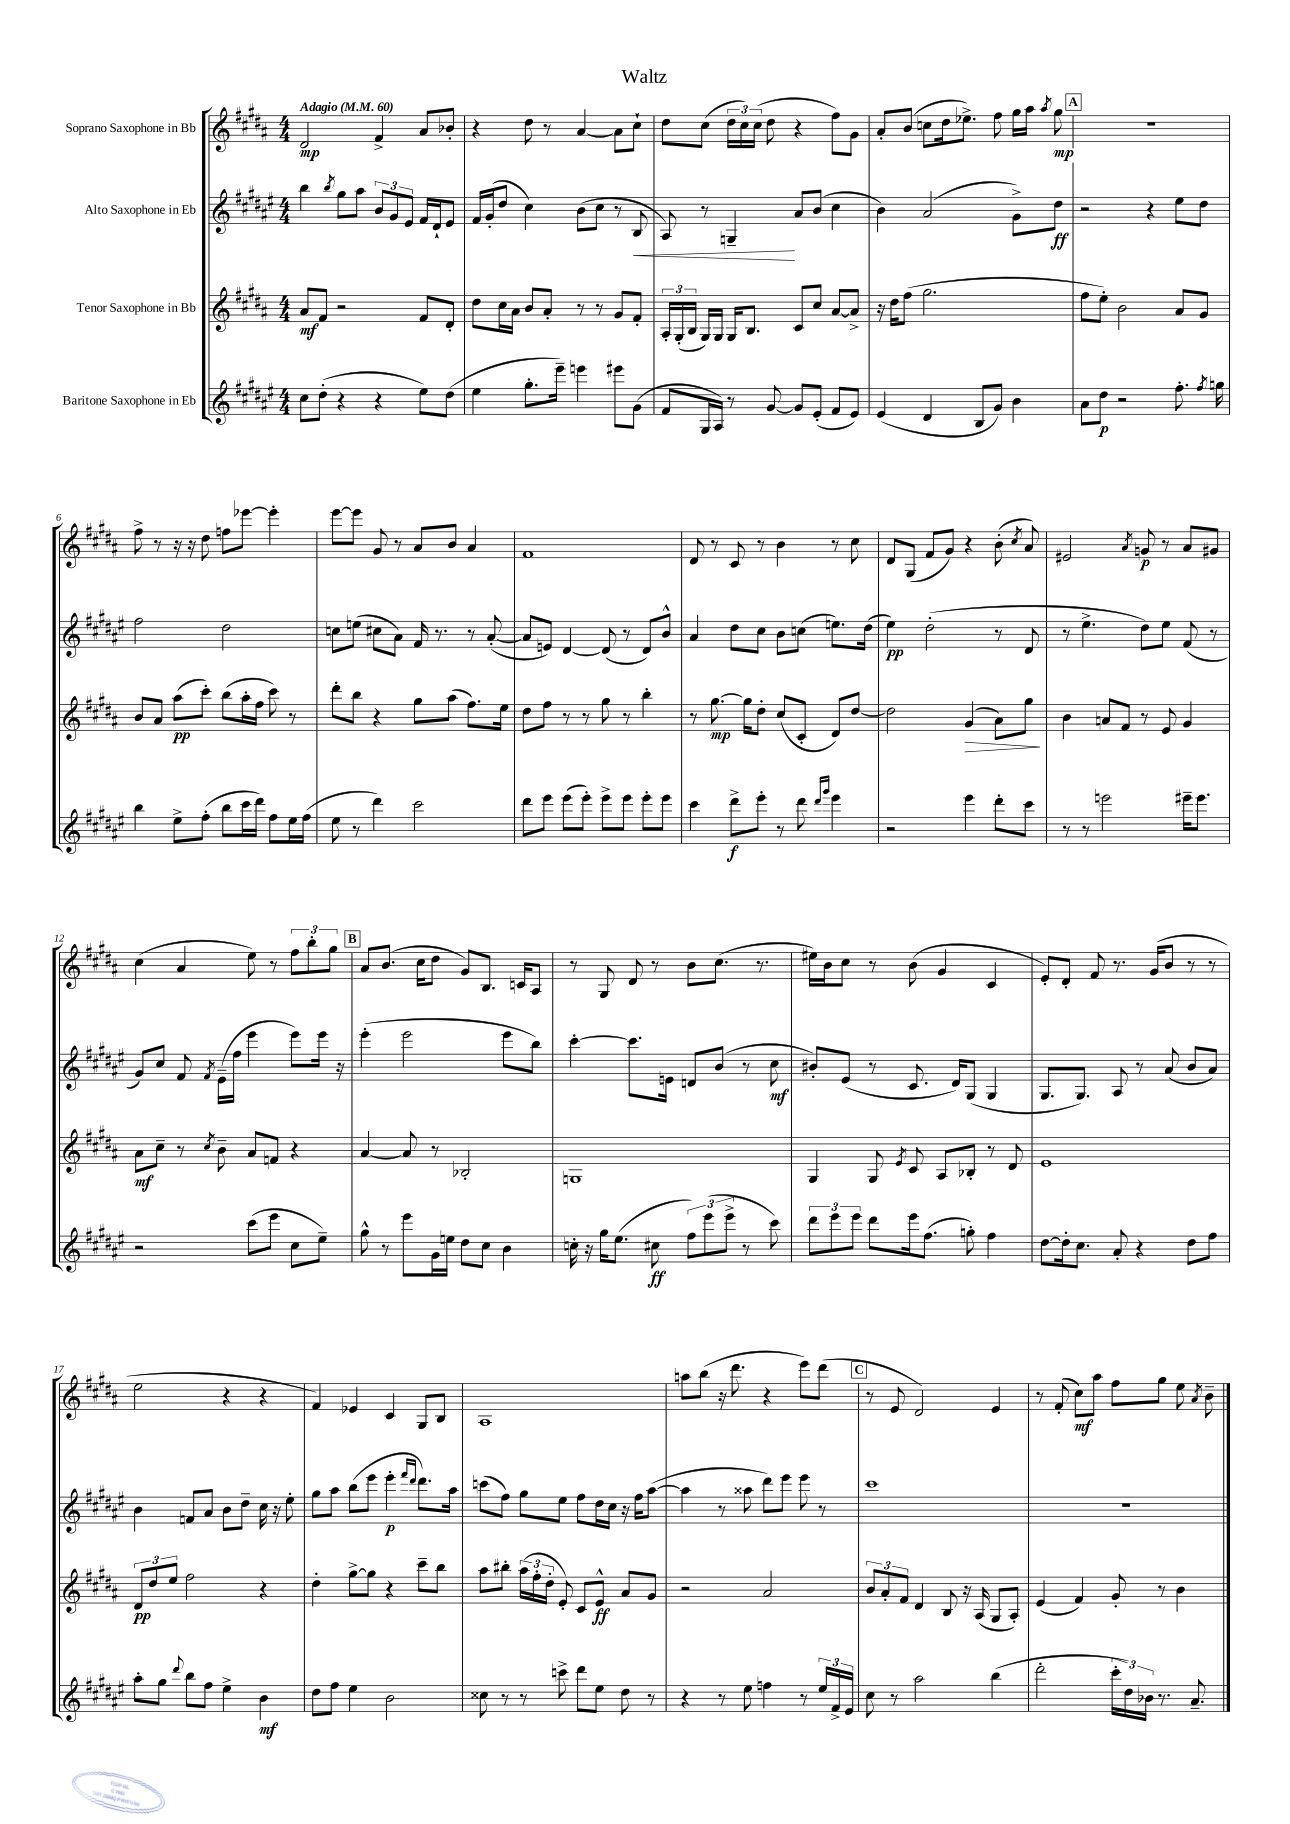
\header { title = "Waltz" }
<<
\new StaffGroup <<
\new Staff = "s0" \with { instrumentName = "Soprano Saxophone in Bb" } {
    \clef treble \key b \major \numericTimeSignature \time 4/4 \tempo "Adagio" 4 = 60
    \autoBeamOff dis'2\mp fis'4-> ais'8[ bes'8]-. |
    r4 dis''8 r8 ais'4~ ais'8[ cis''8]-! |
    dis''8[ cis''8]( \tuplet 3/2 { dis''16[ cis''16) cis''16]( } dis''8 r4 fis''8[) gis'8] |
    ais'8[-. b'8]( c''8[ dis''16 ees''8.]->) fis''8 gis''16[ ais''16] \acciaccatura { ais''8 } gis''8\mp |
    \mark \markup { \box "A" } r1 |
    fis''8-> r8 r16 r16 dis''8 f''8[ ees'''8]~ ees'''4-. |
    e'''8[~ e'''8] gis'8 r8 ais'8[ b'8] ais'4 |
    fis'1 |
    dis'8 r8 cis'8 r8 b'4 r8 cis''8 |
    dis'8[ gis8]( fis'8[ gis'8]) r4 b'8-.( \acciaccatura { cis''8 } ais'8) |
    eis'2 \acciaccatura { ais'8 } g'8\p r8 ais'8[ gis'8] |
    cis''4( ais'4 e''8) r8 \tuplet 3/2 { fis''8[ b''8-. gis''8] } |
    \mark \markup { \box "B" } ais'8[ b'8.]( cis''16[ dis''8] gis'8[) b8.] c'16[ ais8] |
    r8 gis8 dis'8 r8 b'8[ cis''8.]( r8. |
    eis''16[) b'16 cis''8] r8 b'8( gis'4 cis'4 |
    e'8[-.) dis'8]-. fis'8 r8. gis'16[( b'8] r8 r8 |
    e''2 r4 r4 |
    fis'4) ees'4 cis'4 gis8[ b8] |
    ais1 |
    a''8[ b''8]( r16 dis'''8. r4 e'''8[) dis'''8]( |
    \mark \markup { \box "C" } r8 e'8 dis'2) e'4 |
    r8 fis'8-.( cis''8[\mf) ais''8] fis''8[ gis''8] e''8 \acciaccatura { ais'8 } b'8-- \bar "|." |
}
\new Staff = "s1" \with { instrumentName = "Alto Saxophone in Eb" } {
    \clef treble \key fis \major \numericTimeSignature \time 4/4
    \autoBeamOff b''4 \acciaccatura { b''8 } gis''8[ ais''8] \tuplet 3/2 { b'8[ gis'8 eis'8] } fis'16[ dis'16-! eis'8] |
    fis'16[ gis'16-.( dis''8] cis''4) b'8[( cis''8] r8 b8\< |
    ais8) r8 g4--\! ais'8[ b'8]( cis''4 |
    b'4) ais'2( gis'8[->) dis''8]\ff |
    \mark \markup { \box "A" } r2 r4 eis''8[ dis''8] |
    fis''2 dis''2 |
    c''8[ e''8]( cis''8[ ais'8]) fis'16 r8. r8 ais'8~-.( |
    ais'8[ e'8]) dis'4~ dis'8( r8 dis'8[) b'8]-^ |
    ais'4 dis''8[ cis''8] b'8[ c''8]( e''8.[) dis''16]( |
    eis''4\pp) dis''2-.( r8 dis'8 |
    r8 eis''4.-> dis''8[) eis''8] fis'8( r8 |
    gis'8[) cis''8] fis'8 \acciaccatura { fis'8 } eis'16[--( fis''16] eis'''4 eis'''8[) eis'''16] r16 |
    \mark \markup { \box "B" } eis'''4-.( eis'''2 eis'''8[ b''8]) |
    cis'''4~-. cis'''8.[ e'16] d'8[ b'8]( r8 cis''8\mf |
    bis'8[-.) eis'8]( r8 cis'8. dis'16[) gis8]( gis4 |
    gis8.[ gis8.]) ais8 r8 ais'8( b'8[ ais'8]) |
    b'4 f'8[ ais'8] b'8[ dis''8]-- cis''16 r16 eis''8-. |
    gis''8[ ais''8] b''8[( eis'''8] eis'''4-.\p \grace { fis'''16[ dis'''16] } dis'''8.[) ais''16] |
    c'''8[( fis''8]) gis''8[ eis''8] fis''8[ dis''16 cis''16] r16 fis''16[ ais''8]~( |
    ais''4 r8 aisis''8 dis'''8[) eis'''8] eis'''8 r8 |
    \mark \markup { \box "C" } cis'''1 |
    r1 \bar "|." |
}
\new Staff = "s2" \with { instrumentName = "Tenor Saxophone in Bb" } {
    \clef treble \key b \major \numericTimeSignature \time 4/4
    \autoBeamOff ais'8[\mf fis'8] r2 fis'8[ dis'8]-. |
    dis''8[ cis''16 ais'16] b'8[ ais'8]-. r8 r8 gis'8[ fis'8]-. |
    \tuplet 3/2 { ais16[-. gis16-.( b16] } gis16[) gis16] gis16[ b8.] cis'8[ cis''8] ais'8[~ ais'8]-> |
    r16 dis''16[ fis''8]( gis''2. |
    \mark \markup { \box "A" } fis''8[ e''8]-.) b'2 ais'8[ gis'8] |
    b'8[ ais'8] ais''8[\pp( cis'''8]-.) b''8[( ais''16-. fis''16] cis'''8) r8 |
    dis'''8[-. b''8] r4 gis''8[ ais''8]( fis''8.[) e''16] |
    dis''8[ fis''8] r8 r8 gis''8 r8 b''4-. |
    r8 gis''8.~\mp gis''16[ dis''8]-. cis''8[( cis'8]-. dis'8[) dis''8]~ |
    dis''2 gis'4\>( ais'8[) gis''8]\! |
    b'4 a'8[ fis'8] r8 e'8 gis'4 |
    ais'8[\mf cis''8]-- r8 \acciaccatura { cis''8 } b'8-- ais'8[ f'8] r4 |
    \mark \markup { \box "B" } ais'4~ ais'8 r8 bes2-. |
    g1 |
    gis4 gis8 \acciaccatura { e'8 } cis'8 ais8[ bes8]-. r8 dis'8 |
    e'1 |
    \tuplet 3/2 { dis'8[\pp dis''8 e''8] } fis''2 r4 |
    dis''4-. gis''8[~-> gis''8] r4 cis'''8[-- b''8] |
    ais''8[ bis''8]-. \tuplet 3/2 { ais''16[( fis''16-. dis''16]-. } e'8-.) cis'8[ e'8]-^\ff ais'8[ gis'8] |
    r2 ais'2 |
    \mark \markup { \box "C" } \tuplet 3/2 { b'8[ ais'8-. fis'8] } dis'4 b8 r16 ais16( gis8[ ais8]-.) |
    e'4( fis'4) gis'8-. r8 b'4 \bar "|." |
}
\new Staff = "s3" \with { instrumentName = "Baritone Saxophone in Eb" } {
    \clef treble \key fis \major \numericTimeSignature \time 4/4
    \autoBeamOff cis''8[ dis''8]-.( r4 r4 eis''8[) dis''8]( |
    eis''4 gis''8.[-. eis'''16]--) e'''4 eis'''8[ gis'8]( |
    fis'8[ gis16 ais16]) r8 gis'8~ gis'8[ eis'8]-.( fis'8[ eis'8]) |
    eis'4( dis'4 b8[ gis'8]) b'4 |
    \mark \markup { \box "A" } ais'8[ dis''8]\p r2 fis''8.-. \acciaccatura { fis''8 } g''16 |
    b''4 eis''8[-> fis''8]-.( b''8[ cis'''16 dis'''16]) fis''8[ eis''16 fis''16]( |
    eis''8 r8 dis'''4) cis'''2 |
    dis'''8[ eis'''8] eis'''8[( eis'''8]-.) eis'''8[-> eis'''8] eis'''8[-. eis'''8] |
    cis'''4 dis'''8[->\f eis'''8]-. r8 dis'''8 \grace { dis'''16[ gis'''16] } eis'''4 |
    r2 eis'''4 dis'''8[-. cis'''8] |
    r8 r8 e'''2 eis'''16[-- eis'''8.] |
    r2 cis'''8[( eis'''8] cis''8[ eis''8]--) |
    \mark \markup { \box "B" } gis''8-^ r8 eis'''8[ gis'16 e''16] dis''8[ cis''8] b'4 |
    c''16-. r16 gis''16[ eis''8.]( cis''8\ff \tuplet 3/2 { fis''8[) eis'''8( eis'''8]-> } r8 cis'''8) |
    \tuplet 3/2 { dis'''8[ eis'''8 eis'''8] } dis'''8[ eis'''16 fis''8.]( g''8-.) fis''4 |
    dis''8[~ dis''16-. cis''8.] ais'8-. r4 dis''8[ fis''8] |
    ais''8[-. gis''8] \appoggiatura { dis'''8 } b''8[ fis''8] eis''4-> b'4\mf |
    dis''8[ fis''8] eis''4 b'2 |
    cisis''8 r8 r8 c'''8-> dis'''8[ eis''8] dis''8 r8 |
    r4 r8 eis''8 f''4 r8 \tuplet 3/2 { eis''16[ fis'16-> eis'16] } |
    \mark \markup { \box "C" } cis''8 r8 ais''2 b''4( |
    dis'''2-. \tuplet 3/2 { cis'''16[-. dis''16) bes'16] } r8. ais'8.-- \bar "|." |
}
>>
>>
